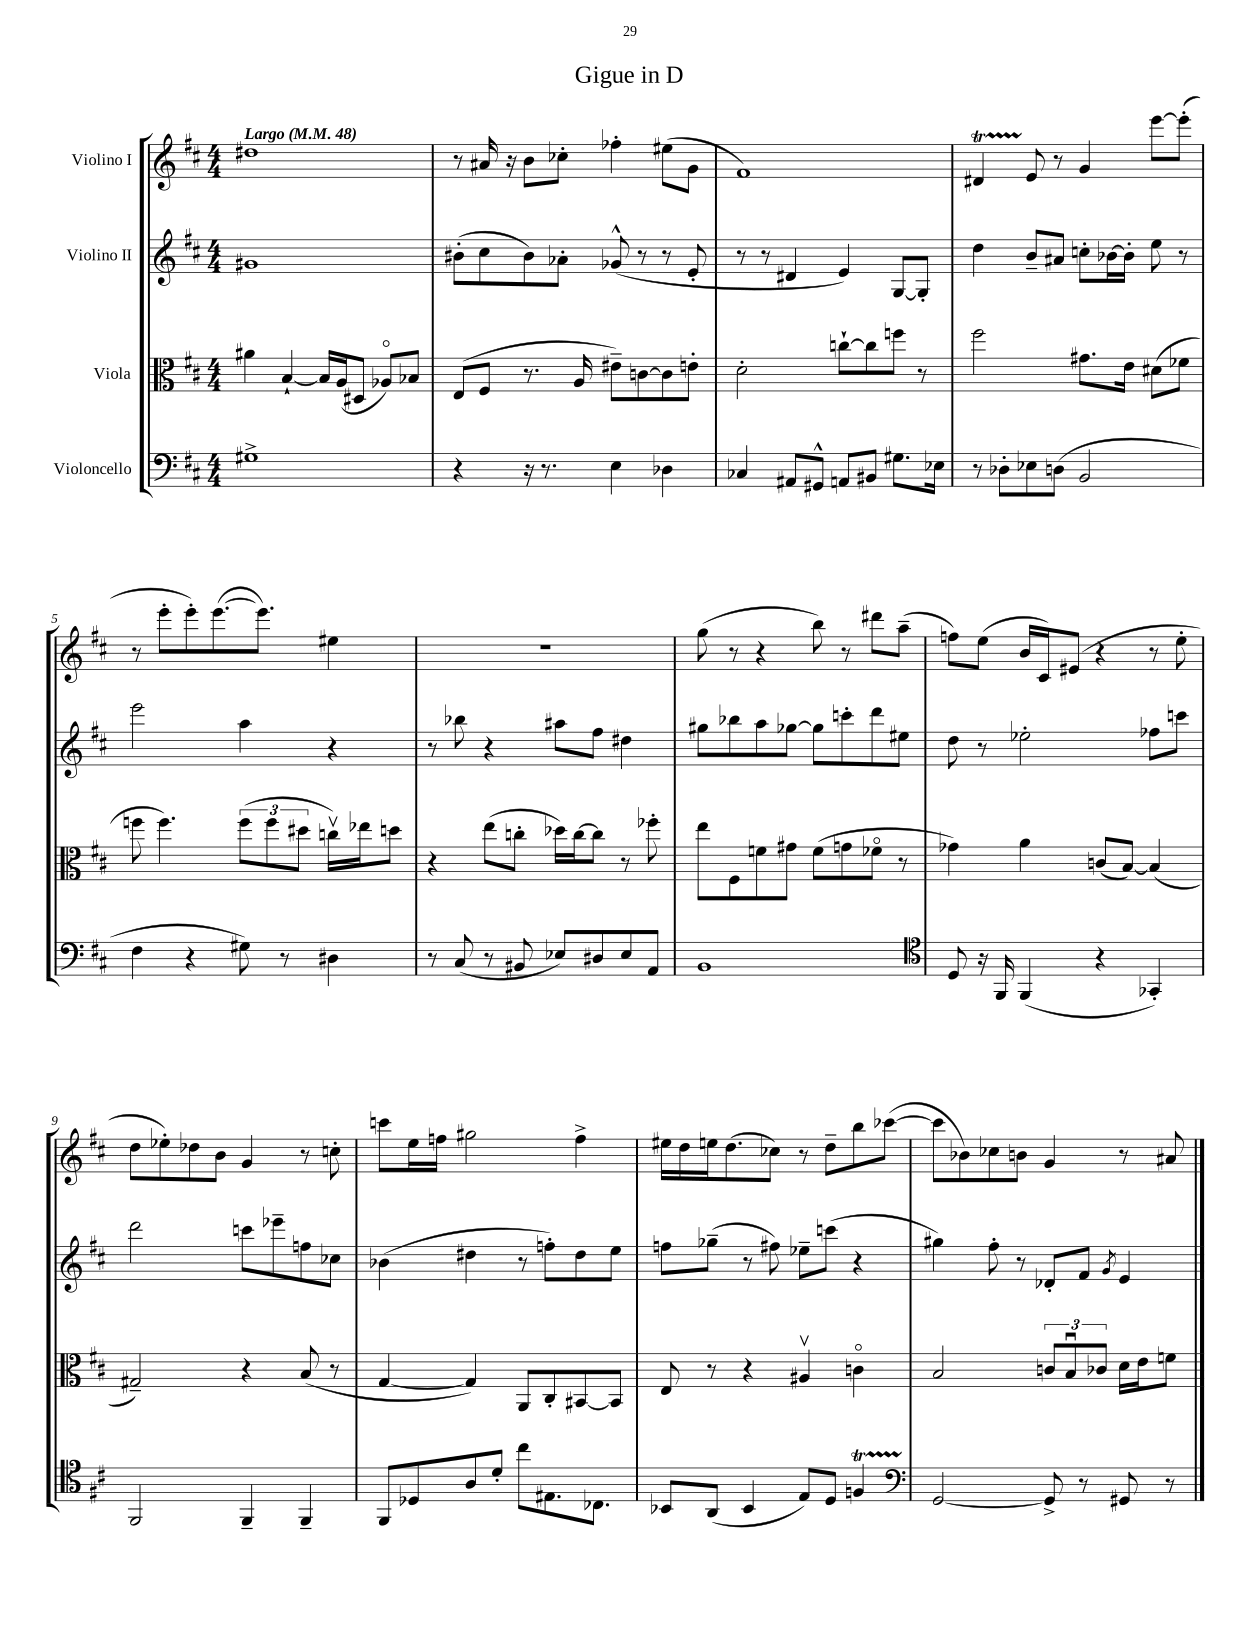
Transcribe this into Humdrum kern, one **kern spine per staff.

**kern	**kern	**kern	**kern
*part4	*part3	*part2	*part1
*staff4	*staff3	*staff2	*staff1
*I"Violoncello	*I"Viola	*I"Violino II	*I"Violino I
*clefF4	*clefC3	*clefG2	*clefG2
*k[f#c#]	*k[f#c#]	*k[f#c#]	*k[f#c#]
*M4/4	*M4/4	*M4/4	*M4/4
*MM48	*MM48	*MM48	*MM48
=1	=1	=1	=1
!	!	!	!LO:TX:a:B:t=Largo
1G#X^	4a#X\	1g#X	1dd#X
.	[4B`/	.	.
.	16B/LL]	.	.
.	(16A/J	.	.
.	8D#X/J	.	.
.	8A-X/L)	.	.
.	8B-X/J	.	.
=2	=2	=2	=2
4r	(8E/L	(8b#X'\L	8r
.	8F#/J	8cc#\	16a#X/
.	.	.	16r
16r	8.r	8b#\)	8b\L
8.r	.	.	.
.	.	8a-X'\J	8cc-X'\J
.	16A/	.	.
4E\	8e#X~\L)	(8g-X^^/	4ff-X'\
.	[8cn\	8r	.
4D-X\	8c\]	8r	(8ee#X\L
.	8en'\J	8e'/	8g\J
=3	=3	=3	=3
4C-X/	2d'\	8r	1f#)
.	.	8r	.
8AA#X/L	.	4d#X/	.
8GG#X^^/J	.	.	.
8AAn/L	[8ccn`\L	4e/)	.
8BB#X/J	8cc\]	.	.
8.G#X\L	8ffn\J	[8G/L	.
.	8r	8G'/J]	.
16E-X\Jk	.	.	.
=4	=4	=4	=4
8r	2ff#\	4dd\	4d#Xt/
8D-X'\L	.	.	.
8E-X\	.	8b~/L	8e/
(8Dn\J	.	8a#X/J	8r
2BB/	8.g#X\L	8ccn'\L	4g/
.	.	[16b-X\L	.
.	16e\Jk	16b-'\JJ]	.
.	(8d#X\L	8ee\	[8eee\L
.	8f-X\J	8r	(8eee'\J]
!!LO:LB:g=z
=5	=5	=5	=5
4F#\	8ffn\	2eee\	8r
.	4.ff\)	.	8eee'\L
4r	.	.	8eee'\)
.	.	.	([8.eee\
8G#X\)	(12ff\L	4aa\	.
.	.	.	8.eee\J])
.	12ff\	.	.
8r	.	.	.
.	12dd#X\J	.	.
4D#X\	16ccnv\LL)	4r	4ee#X\
.	16ee-X\J	.	.
.	8ddn\J	.	.
=6	=6	=6	=6
8r	4r	8r	1r
(8C#/	.	8bb-X\	.
8r	(8ee\L	4r	.
8BB#X/	8ccn'\J	.	.
8E-X/L)	16dd-X\LL)	8aa#X\L	.
.	[16cc\J	.	.
8D#X/	8cc\J]	8ff#\J	.
8E-/	8r	4dd#X\	.
8AA/J	8ff-X'\	.	.
=7	=7	=7	=7
1BB	8ee\L	8gg#X\L	(8gg\
.	8F#\	8bb-X\	8r
.	8fn\	8aa\	4r
.	8g#X\J	[8gg-X\J	.
.	(8f\L	8gg-\L]	8bb\)
.	8gn\	8cccn'\	8r
.	8f-X\J	8ddd\	8ddd#X\L
.	8r	8ee#X\J	(8aa~\J
=8	=8	=8	=8
*clefC4	*	*	*
8D/	4g-X\)	8dd\	8ffn\L)
16r	.	8r	(8ee\J
16FF#/	.	.	.
(4FF#/	4a\	2ee-X'\	16b/LL
.	.	.	16c#/J)
.	.	.	(8e#X/J
4r	(8cn/L	.	4r
.	[8B/J)	.	.
4GG-X'/)	(4B/]	8ff-X\L	8r
.	.	8cccn\J	8ee'\
!!LO:LB:g=z
=9	=9	=9	=9
2FF#/	2G#X~/)	2ddd\	8dd\L
.	.	.	8ee-X'\)
.	.	.	8dd-X\
.	.	.	8b\J
4FF#~/	4r	8cccn\L	4g/
.	.	8eee-X~\	.
4FF#~/	(8B/	8ffn\	8r
.	8r	8cc-X\J	8ccn'\
=10	=10	=10	=10
8FF#/L	[4G/	(4b-X\	8cccn\L
8D-X/	.	.	16ee\L
.	.	.	16ffn\JJ
8A/	4G/])	4dd#X\	2gg#X\
8d'/J	.	.	.
8cc#\L	8AA/L	8r	.
8.E#X\	8C#'/	8ffn'\L)	.
.	[8BB#X/	8dd#\	4ff^\
8.C-X\J	.	.	.
.	8BB#/J]	8ee\J	.
=11	=11	=11	=11
8BB-X/L	8E/	8ffn\L	16ee#X\LL
.	.	.	16dd\
(8AA/J	8r	(8gg-X~\J	16een\J
.	.	.	(8.dd\
4BB-/	4r	8r	.
.	.	8ff#X\)	8cc-X\J)
8E/L)	4A#Xv/	8ee-X~\L	8r
8D/J	.	(8cccn\J	8dd~\L
4FnT/	4cn\	4r	8bb\
.	.	.	([8ccc-X\J
=12	=12	=12	=12
*clefF4	*	*	*
[2GG/	2B/	4gg#X\)	8ccc-\L]
.	.	.	8b-X\)
.	.	8ff#'\	8cc-X\
.	.	8r	8bn\J
8GG^/]	12cn/L	8d-X'/L	4g/
.	12Bu/	.	.
8r	.	8f#/J	.
.	12c-X/J	.	.
.	.	8qg/	.
8GG#X/	16d\LL	4e/	8r
.	16e\J	.	.
8r	8fn\J	.	8a#X/
==	==	==	==
*-	*-	*-	*-
